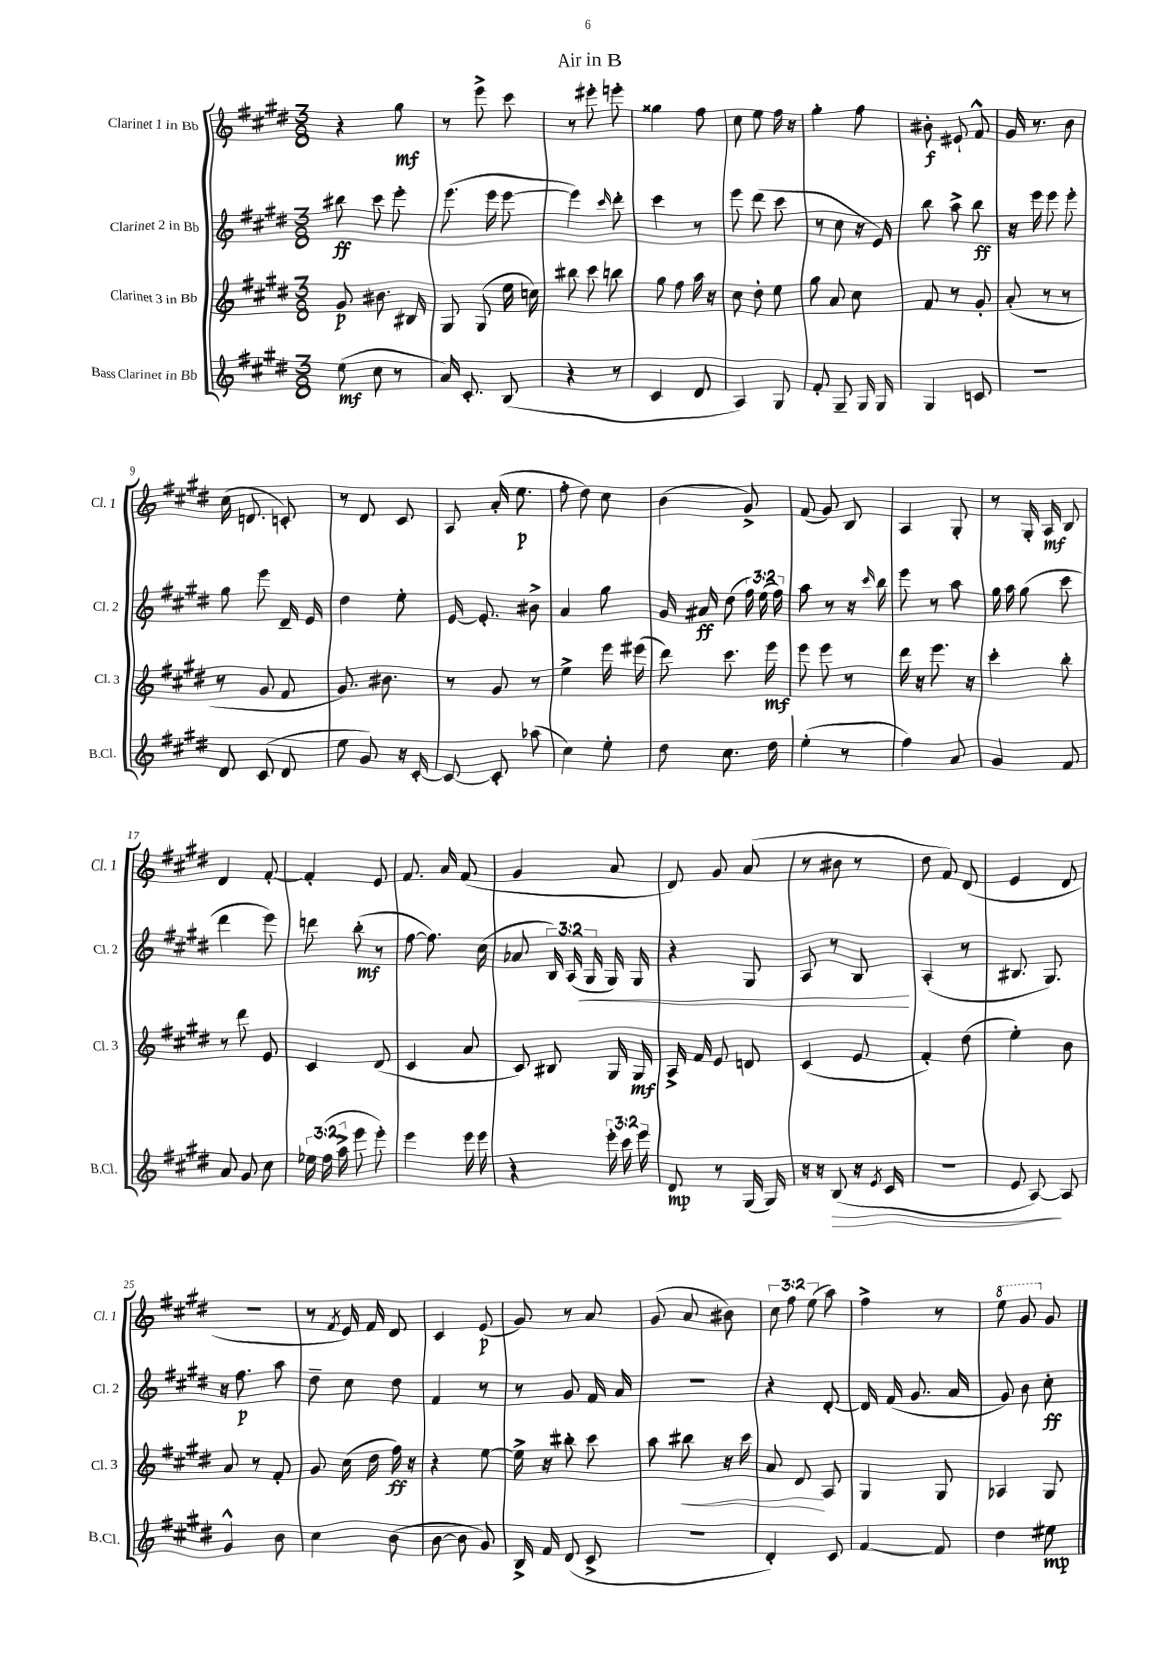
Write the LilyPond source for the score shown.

\header { title = "Air in B" }
<<
\new StaffGroup <<
\new Staff = "s0" \with { instrumentName = "Clarinet 1 in Bb" shortInstrumentName = "Cl. 1" } {
    \clef treble \key e \major \numericTimeSignature \time 3/8 \override Staff.TupletNumber.text = #tuplet-number::calc-fraction-text
    \autoBeamOff r4 gis''8\mf |
    r8 e'''8-> cis'''8 |
    r8 eis'''8-. e'''8-. |
    gisis''4 fis''8 |
    cis''8 e''8 fis''16 r16 |
    gis''4-. fis''8 |
    bis'8-.\f eis'8-! fis'8-^ |
    gis'16 r8. b'8 |
    cis''16( d'8. c'8-.) |
    r8 dis'8 cis'8 |
    a8 a'16-.( e''8.\p |
    fis''8-. dis''8) cis''8 |
    b'4( gis'8->) |
    fis'8( gis'8) b8 |
    a4 gis8-. |
    r8 gis16-. a16\mf b8 |
    dis'4 fis'8~-. |
    fis'4-. e'8 |
    fis'8. a'16 fis'8( |
    gis'4 a'8 |
    dis'8) gis'8 a'8( |
    r8 bis'8 r8 |
    dis''8 fis'8) dis'8( |
    e'4 dis'8 |
    R4. |
    r8 \acciaccatura { fis'8 } e'16) fis'16 dis'8 |
    cis'4 e'8\p( |
    gis'8) r8 a'8 |
    gis'8( a'8 bis'8) |
    \tuplet 3/2 { cis''8 fis''8 e''8( } a''8) |
    fis''4-> r8 |
    \ottava #1 e'''8 gis''8 \ottava #0 gis'8 \bar "|." |
}
\new Staff = "s1" \with { instrumentName = "Clarinet 2 in Bb" shortInstrumentName = "Cl. 2" } {
    \clef treble \key e \major \numericTimeSignature \time 3/8 \override Staff.TupletNumber.text = #tuplet-number::calc-fraction-text
    \autoBeamOff bis''8\ff cis'''8 e'''8-. |
    e'''8.( e'''16 e'''8~ |
    e'''4) \grace { cis'''16 } dis'''8-. |
    cis'''4 r8 |
    e'''8 dis'''8( cis'''8 |
    r8 cis''8 r16 e'16) |
    b''8 a''8-> b''8\ff |
    r16 e'''16 e'''8 e'''8-. |
    gis''8 e'''8 dis'16-- e'16 |
    dis''4 e''8-. |
    e'16~ e'8.-. bis'8-> |
    a'4 gis''8 |
    gis'16 ais'16\ff dis''8( \tuplet 3/2 { fis''16) e''16( fis''16) } |
    a''8 r8 r16 \grace { cis'''16 } b''16 |
    e'''8 r8 a''8 |
    gis''16 a''16 gis''8( cis'''8 |
    dis'''4 e'''8) |
    d'''8 b''8-.\mf( r8 |
    fis''8~ fis''8.) cis''16( |
    aes'8 \tuplet 3/2 { b16) a16( gis16\< } gis16) gis16 |
    r4 gis8 |
    a8 r8 b8\! |
    a4-.( r8 |
    bis8. gis8.) |
    r16 fis''8.\p a''8 |
    dis''8-- cis''8 dis''8 |
    fis'4 r8 |
    r8 gis'8 fis'16 a'16 |
    R4. |
    r4 dis'8~-. |
    dis'16 fis'16( gis'8. a'16 |
    gis'8) b'8 cis''8-.\ff \bar "|." |
}
\new Staff = "s2" \with { instrumentName = "Clarinet 3 in Bb" shortInstrumentName = "Cl. 3" } {
    \clef treble \key e \major \numericTimeSignature \time 3/8
    \autoBeamOff gis'8\p bis'8. bis16 |
    gis8 gis8( e''16 c''16) |
    bis''8 cis'''8 b''8 |
    gis''8 fis''8 a''16 r16 |
    cis''8 dis''8-. e''8 |
    gis''8 a'8 cis''8 |
    fis'8 r8 gis'8-. |
    a'8-.( r8 r8 |
    r8 gis'8 fis'8 |
    gis'8.) bis'8. |
    r8 gis'8 r8 |
    e''4-> e'''16 eis'''16( |
    dis'''8) cis'''8. e'''16\mf |
    e'''8 e'''8 r8 |
    dis'''16 r16 e'''8. r16 |
    cis'''4-. b''8-. |
    r8 dis'''8 e'8 |
    cis'4 dis'8( |
    cis'4 a'8 |
    cis'8) bis8 gis16 gis16\mf |
    a16-> fis'16 e'8 d'8 |
    cis'4( e'8 |
    fis'4-.) dis''8( |
    e''4-.) b'8 |
    a'8 r8 fis'8-. |
    gis'8 cis''16( dis''16 fis''16\ff) r16 |
    r4 e''8~ |
    e''16-> r16 bis''8-. cis'''8 |
    a''8 bis''8\< r16 cis'''16 |
    a'8 dis'8\! a8 |
    gis4 gis8 |
    aes4 gis8 \bar "|." |
}
\new Staff = "s3" \with { instrumentName = "Bass Clarinet in Bb" shortInstrumentName = "B.Cl." } {
    \clef treble \key e \major \numericTimeSignature \time 3/8 \override Staff.TupletNumber.text = #tuplet-number::calc-fraction-text
    \autoBeamOff e''8\mf( cis''8 r8 |
    a'16) cis'8.-. b8( |
    r4 r8 |
    cis'4 dis'8 |
    a4) gis8 |
    fis'8-. gis8-- gis16 gis16 |
    gis4 c'8 |
    R4. |
    dis'8 cis'8( dis'8 |
    e''8 gis'8) r16 cis'16~-. |
    cis'8~ cis'8-. aes''8( |
    cis''4) e''8-. |
    dis''8 cis''8. dis''16 |
    e''4-.( r8 |
    fis''4) a'8 |
    gis'4 fis'8 |
    a'8 gis'8 cis''8 |
    \tuplet 3/2 { ees''16 fis''16( a''16-> } e'''8 e'''8-.) |
    e'''4 e'''16 e'''16 |
    r4 \tuplet 3/2 { e'''16-. cis'''16 e'''16 } |
    dis'8\mp r8 gis16( gis16) |
    r16 r16 b8\>( r16 \acciaccatura { e'8 } cis'16 |
    R4. |
    e'8 a8~\!) a8 |
    gis'4-^ b'8 |
    cis''4 b'8( |
    b'8~ b'8 gis'8) |
    b16-> fis'16 dis'8( cis'8-> |
    R4. |
    dis'4-.) cis'8 |
    fis'4~ fis'8 |
    dis''4 eis''8\mp \bar "|." |
}
>>
>>
